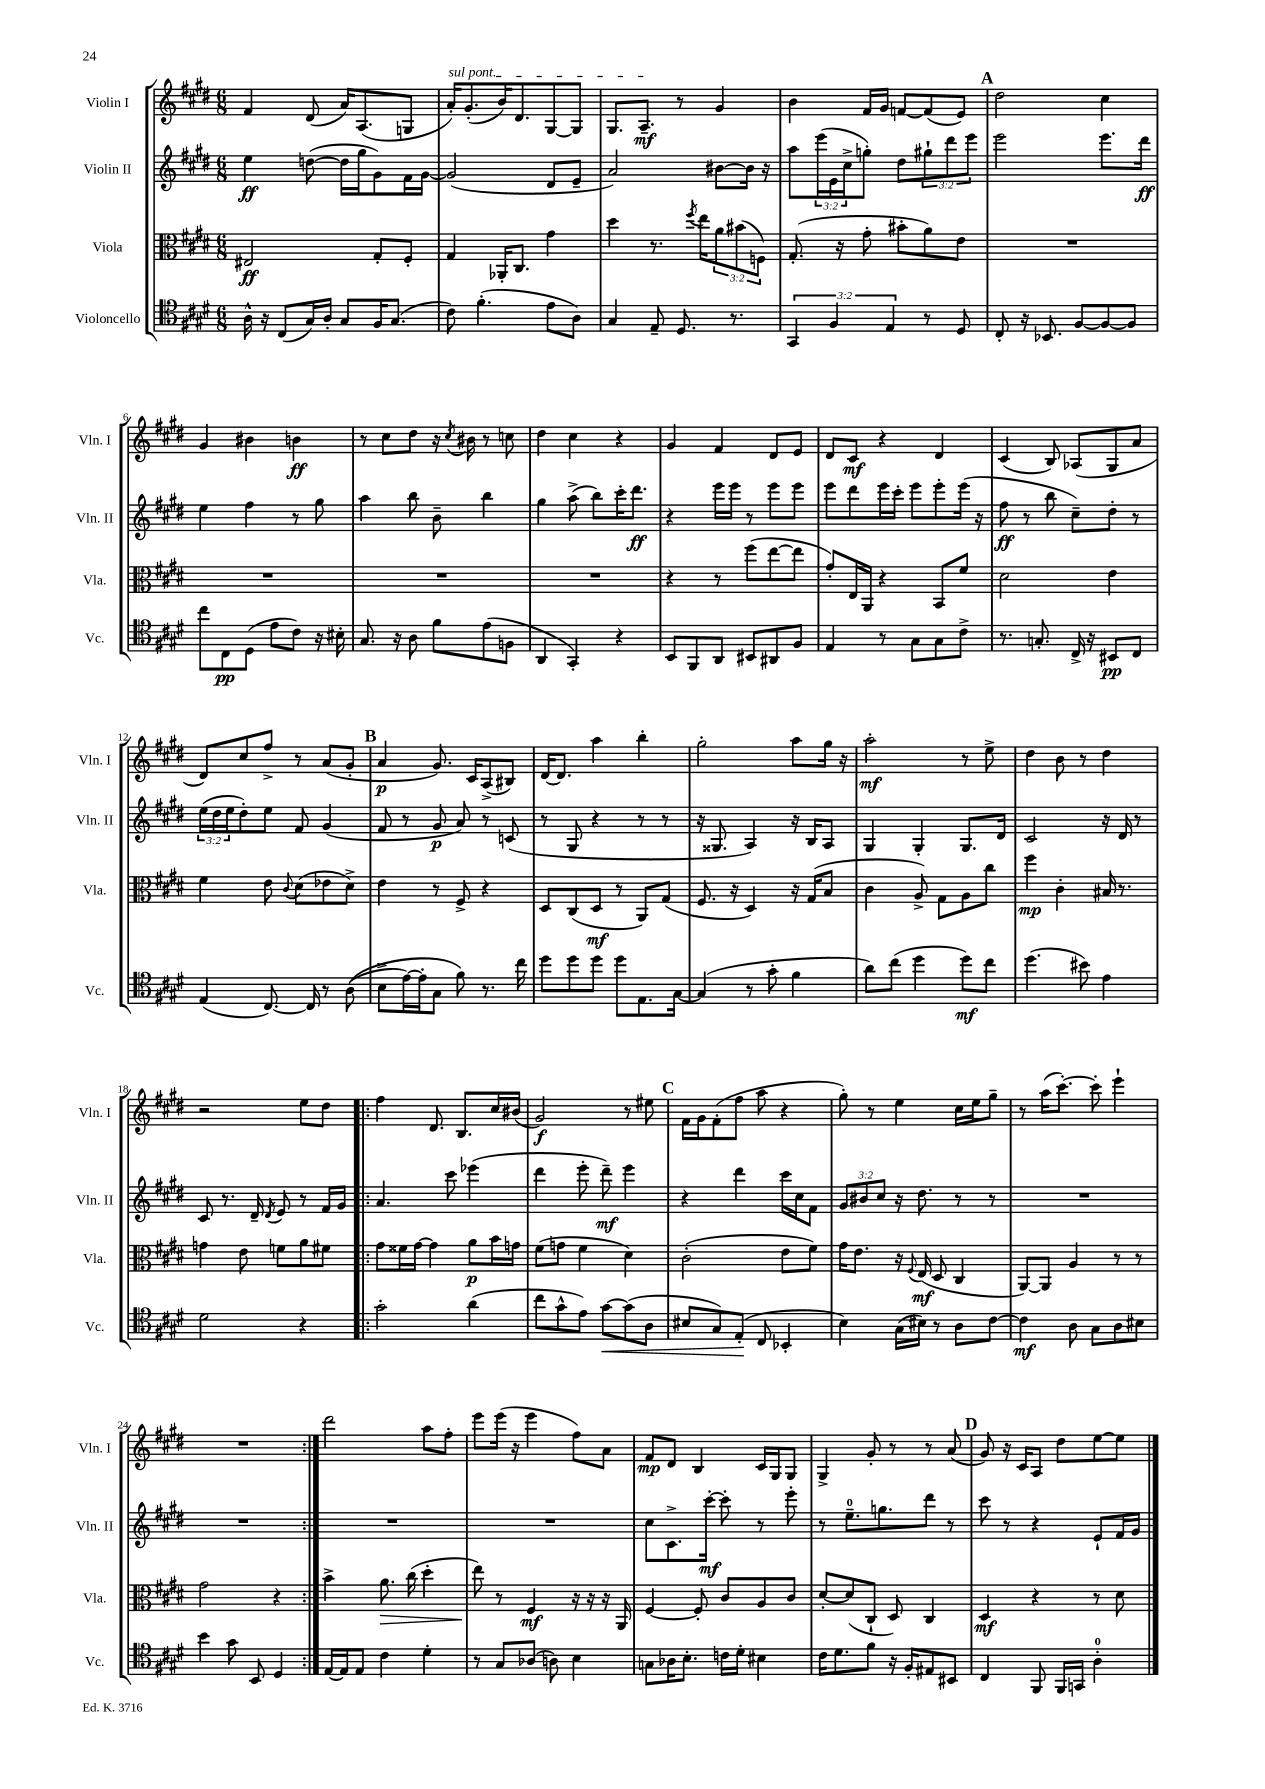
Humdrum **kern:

**kern	**kern	**kern	**kern
*staff4	*staff3	*staff2	*staff1
*clefC4	*clefC3	*clefG2	*clefG2
*k[f#c#g#d#]	*k[f#c#g#d#]	*k[f#c#g#d#]	*k[f#c#g#d#]
*M6/8	*M6/8	*M6/8	*M6/8
16A^^	2E#	4ee	4f#
16r	.	.	.
(8C#	.	.	.
16G#)	.	([8dd	(8d#
16A'	.	.	.
8G#	.	16dd]	16a)
.	.	16gg#	(8.A
16F#	8G#'	8g#)	.
(8.G#	.	.	.
.	8F#'	16f#	8G
.	.	[16g#	.
=	=	=	=
8c#)	4G#	(2g#]	16a')
.	.	.	(8.g#'
(4.f#'	.	.	.
.	16AA-'	.	16b)
.	8.C#	.	8.d#
8e	4g#	8d#	[8G#
8A)	.	8e~	8G#]
=	=	=	=
4G#	4dd#	2a)	8.G#
.	.	.	8.A~
8E~	8.r	.	.
8.D#	.	.	8r
.	8qff#	.	.
.	16ee	.	.
.	12a	[8b#	4g#
8.r	.	.	.
.	(12b#	.	.
.	.	16b#]	.
.	12F)	.	.
.	.	16r	.
=	=	=	=
6GG#	(8.G#'	8aa	4b
.	.	(24eee	.
6F#	.	24e	.
.	16r	.	.
.	.	24cc#^	.
.	8g#'	8gg')	16f#
.	.	.	16g#
6E	.	.	.
.	8b#'	8dd#	[8f
8r	8a)	12gg#`	(8f]
.	.	12ddd#	.
8D#	8e	.	8e)
.	.	12eee	.
=	=	=	=
8C#'	2.r	2eee	2dd#
16r	.	.	.
8.BB-	.	.	.
[8F#	.	.	.
8F#_	.	8.eee	4cc#
8F#]	.	.	.
.	.	16ddd#	.
=	=	=	=
8cc#	2.r	4ee	4g#
8C#	.	.	.
(8D#	.	4ff#	4b#
8e	.	.	.
8c#)	.	8r	4b
16r	.	8gg#	.
16B#'	.	.	.
=	=	=	=
8.G#	2.r	4aa	8r
.	.	.	8cc#
16r	.	.	.
8A	.	8bb	8dd#
8f#	.	8b~	16r
.	.	.	8qcc#
.	.	.	16b#
(8e	.	4bb	8r
8F	.	.	8cc
=	=	=	=
4AA	2.r	4gg#	4dd#
4GG#')	.	(8aa^	4cc#
.	.	8bb)	.
4r	.	16ccc#'	4r
.	.	8.ddd#	.
=	=	=	=
8BB	4r	4r	4g#
8FF#	.	.	.
8AA	8r	16eee	4f#
.	.	16eee	.
8BB#	(8ff#	8r	.
8AA#	[8ee	8eee	8d#
8F#	8ee]	8eee	8e
=	=	=	=
4E	8g#')	8eee	8d#
.	16E	8ddd#	8c#
.	16AA	.	.
8r	4r	16eee	4r
.	.	16ccc#'	.
8G#	.	8eee	.
8G#	8BB	8eee'	4d#
8c#^	8f#	(16eee	.
.	.	16r	.
=	=	=	=
8.r	2d#	8ff#	(4c#
.	.	8r	.
8.G'	.	.	.
.	.	8bb	8B)
16C#^	.	8cc#~)	(8A-
16r	.	.	.
8BB#	4e	8dd#'	8G#
8C#	.	8r	8a
=	=	=	=
(4E	4f#	(24ee	8d#)
.	.	24dd#	.
.	.	24ee	.
.	.	8dd#')	8cc#
[8.C#)	8e	8ee	8ff#^
.	8qqc#	.	.
.	(8d#	8f#	8r
16C#]	.	.	.
8r	8e-	(4g#	(8a
&((8A	8d#^)	.	8g#'
=	=	=	=
8B^	4e	8f#	4a
[16e)	.	8r	.
16e']	.	.	.
8G#	8r	8g#	8.g#)
8f#&)	8F#^	8a)	.
.	.	.	16c#
8.r	4r	8r	(8A^
.	.	(8c	8B#)
16cc#	.	.	.
=	=	=	=
8dd#	8D#	8r	[16d#
.	.	.	8.d#]
8dd#	(8C#	8G#	.
8dd#	8D#	4r	4aa
8dd#	8r	.	.
8.E	8AA)	8r	4bb'
.	(8G#	8r	.
[16G#	.	.	.
=	=	=	=
(4G#]	8.F#	16r	2gg#'
.	.	8.G##	.
.	16r	.	.
8r	4D#)	4A)	.
8g#'	.	.	.
4f#	16r	16r	8aa
.	(16G#	16B	.
.	8B	8A	16gg#
.	.	.	16r
=	=	=	=
8a)	4c#	4G#	2aa'
(8cc#	.	.	.
4dd#	8A^)	4G#'	.
.	8G#	.	.
8dd#)	8A	8.G#	8r
8cc#	8cc#	.	8ee^
.	.	16d#	.
=	=	=	=
(4.dd#	4ff#	2c#	4dd#
.	4c#'	.	8b
8b#)	.	.	8r
4e	16B#	16r	4dd#
.	8.r	16d#	.
.	.	8r	.
=	=	=	=
2d#	4g	8c#	2r
.	.	8.r	.
.	8e	.	.
.	.	16d#~	.
.	.	8qd#	.
.	8f	8e	.
4r	8a	8r	8ee
.	8f#	16f#	8dd#
.	.	16g#	.
=!|:	=!|:	=!|:	=!|:
2g#'	8g#	4.a	4ff#
.	16f##	.	.
.	[16g#	.	.
.	4g#]	.	8.d#
.	.	8ccc#	.
.	.	.	8.B
(4a	8a	(4eee-	.
.	16b	.	16cc#
.	16g	.	(16b#
=	=	=	=
8cc#	(8f#	4ddd#	2g#)
8g#^^	8g	.	.
8e)	4f#	8eee'	.
[8g#	.	8ddd#~)	.
(8g#]	4d#)	4eee	8r
8A	.	.	8ee#
=	=	=	=
8B#	(2c#'	4r	16f#
.	.	.	16g#
8G#)	.	.	(8f#'
(8E'	.	4ddd#	8ff#
8C#	.	.	8aa
4BB-'	8e	16ccc#	4r
.	.	16cc#	.
.	8f#)	8f#	.
=	=	=	=
4B)	16g#	12g#	8gg#')
.	8.e	.	.
.	.	12b#	.
.	.	.	8r
.	.	12cc#	.
(16G#	16r	16r	4ee
.	8qqF#	.	.
16B#)	(16E	8.dd#	.
8r	8D#	.	.
8A	4C#	8r	16cc#
.	.	.	16ee
[8c#	.	8r	8gg#~
=	=	=	=
4c#]	[8AA)	2.r	8r
.	8AA]	.	(16aa
.	.	.	[8.ccc#')
8A	4A	.	.
8G#	.	.	8ccc#']
8A	8r	.	4eee`
8B#	8r	.	.
=	=	=	=
4b	2g#	2.r	2.r
8g#	.	.	.
8BB	.	.	.
4D#	4r	.	.
=:|!	=:|!	=:|!	=:|!
[16E	4b^	2.r	2ddd#
16E]	.	.	.
8E	.	.	.
4c#	8.a	.	.
.	(16cc#	.	.
4d#'	4dd#'	.	8aa
.	.	.	8ff#'
=	=	=	=
8r	8ee)	2.r	8eee
8G#	8r	.	(16eee
.	.	.	16r
(8A-	4F#	.	4eee
8A)	.	.	.
4B	16r	.	8ff#)
.	16r	.	.
.	16r	.	8a
.	16AA	.	.
=	=	=	=
8G	[4F#	8cc#	8f#
16A-	.	8.c#^	8d#
8.B'	.	.	.
.	8F#']	.	4B
.	.	[16ccc#'	.
16c	8c#	8ccc#']	.
16d#'	.	.	.
4B#	8A	8r	16c#
.	.	.	16G#
.	8c#	8eee'	8G#
=	=	=	=
16c#	[8d#'	8r	4G#^
8.d#	.	.	.
.	(8d#]	8.ee~	.
8f#	8C#`	.	8g#'
.	.	8.gg	.
16r	8D#)	.	8r
16F#'	.	.	.
8E#	4C#	8ddd#	8r
8BB#	.	8r	(8a
=	=	=	=
4C#	4D#	8ccc#	8g#)
.	.	8r	16r
.	.	.	16c#
8FF#	4r	4r	8A
16FF#	.	.	8dd#
16GG	.	.	.
4A'	8r	8e`	[8ee
.	8d#	16f#	8ee]
.	.	16g#	.
==	==	==	==
*-	*-	*-	*-
